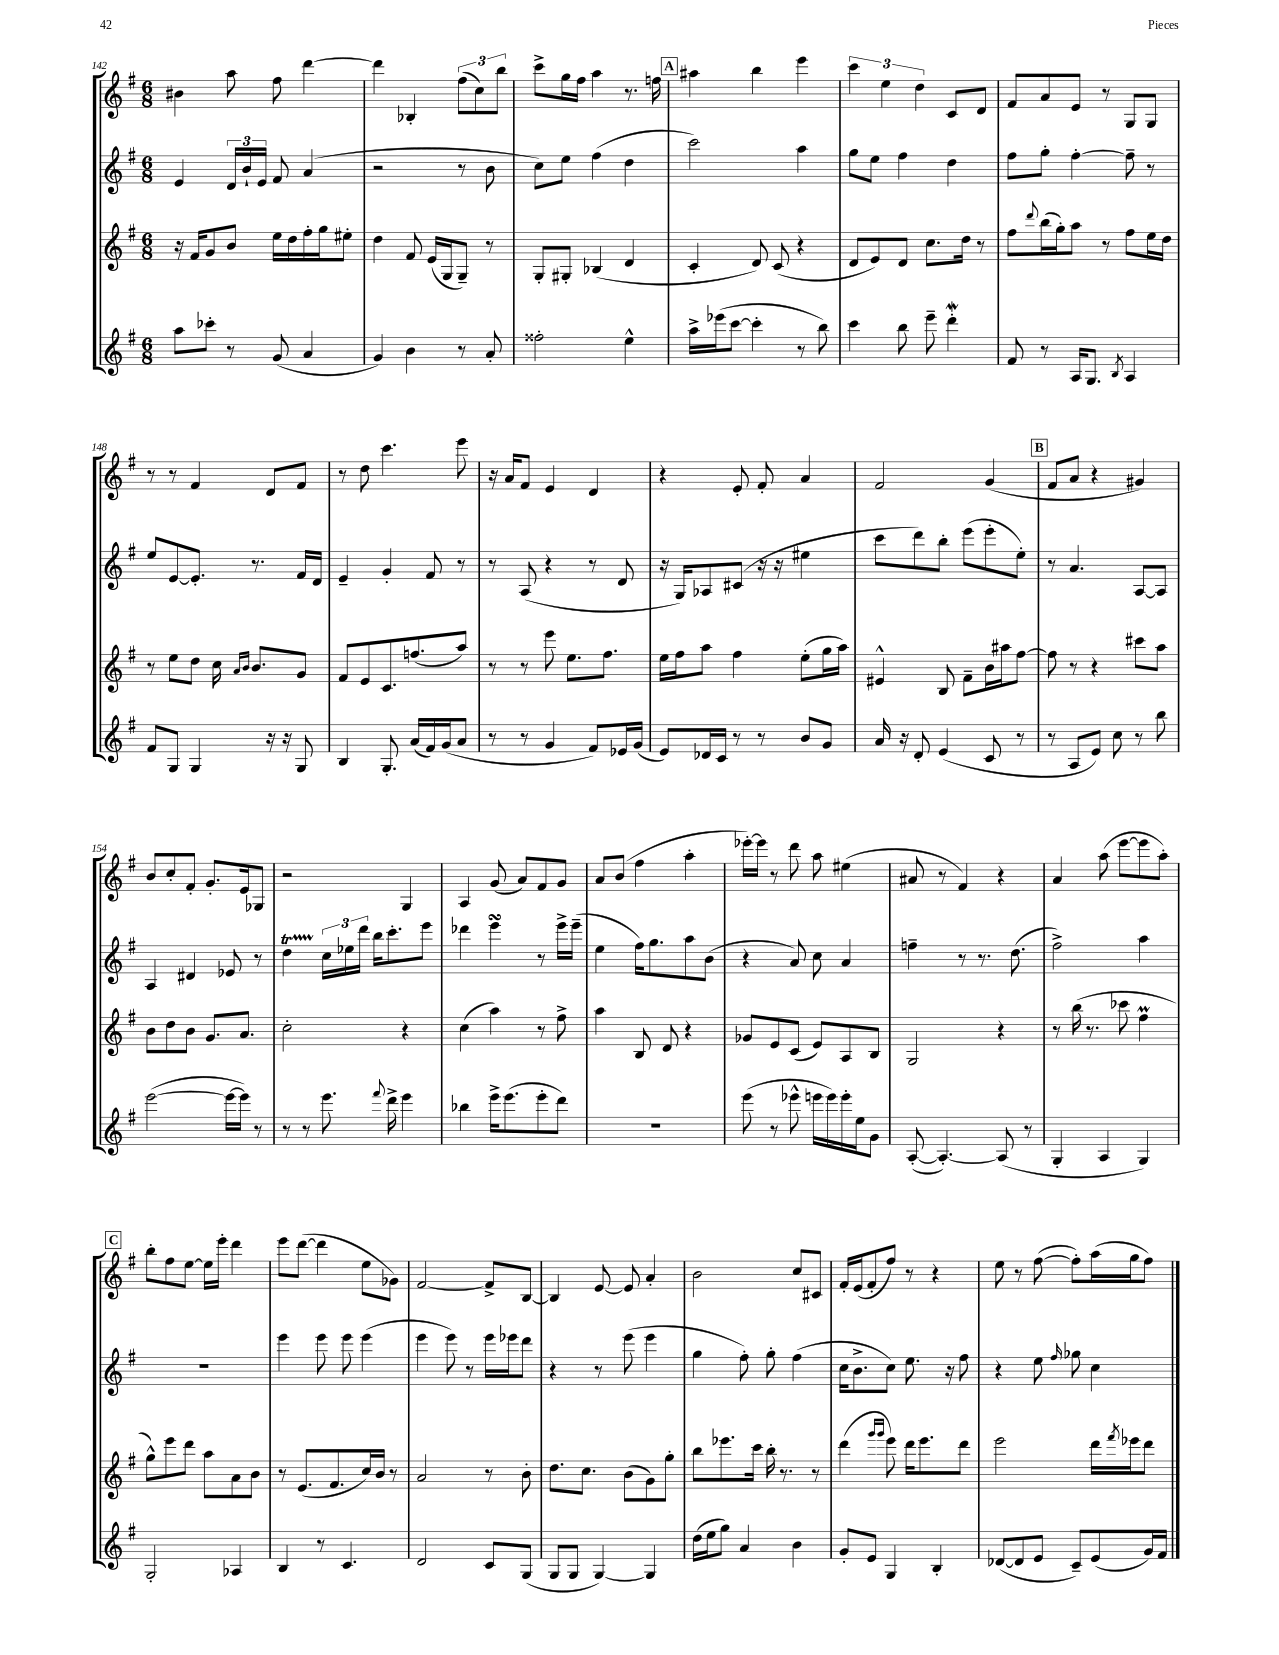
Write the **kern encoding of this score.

**kern	**kern	**kern	**kern
*part4	*part3	*part2	*part1
*staff4	*staff3	*staff2	*staff1
*clefG2	*clefG2	*clefG2	*clefG2
*k[f#]	*k[f#]	*k[f#]	*k[f#]
*M6/8	*M6/8	*M6/8	*M6/8
=142	=142	=142	=142
8aa\L	16r	4e/	4b#X\
.	16f#/KL	.	.
8ccc-X'\J	8g/	.	.
8r	8b/J	24d/LL	8aa\
.	.	24b`/	.
.	.	24e/JJ	.
(8g/	16ee\LL	8f#/	8ff#\
.	16dd\	.	.
4a/	16ff#'\	(4a/	[4ddd\
.	16gg\J	.	.
.	8ee#X'\J	.	.
=143	=143	=143	=143
4g/)	4dd\	2r	4ddd\]
4b\	8f#/	.	4B-X'/
.	(16e/LL	.	.
.	16G/J	.	.
8r	8G~/J)	8r	(12ff#\L
.	.	.	12cc\)
8a'/	8r	8b\	.
.	.	.	12bb\J
=144	=144	=144	=144
2ff##X'\	8G'/L	8cc\L)	8ccc^\L
.	8G#X'/J	8ee\J	16gg\L
.	.	.	16ff#\JJ
.	(4B-X/	(4ff#\	4aa\
4ee^^\	4d/	4dd\	8.r
.	.	.	16ffn\
!!LO:REH:place=s1:t=A
=145	=145	=145	=145
16aa^\LL	4c'/	2ccc\)	4aa#X\
(16eee-X\J	.	.	.
[8ccc\J	.	.	.
4ccc'\]	8d/)	.	4bb\
.	(8c/	.	.
8r	4r	4aa\	4eee\
8bb\)	.	.	.
=146	=146	=146	=146
4ccc\	8d/L	8gg\L	6ccc\
.	8e/)	8ee\J	.
.	.	.	6ee\
8bb\	8d/J	4ff#\	.
.	.	.	6dd\
8eee~\	8.cc\L	.	.
4dddW'\	.	4dd\	8c/L
.	16dd\Jk	.	.
.	8r	.	8d/J
=147	=147	=147	=147
8f#/	8ff#\L	8ff#\L	8f#/L
.	8qqddd/	.	.
8r	(16bb\L	8gg'\J	8a/
.	16gg'\J)	.	.
16A/KL	8aa\J	[4ff#'\	8e/J
8.G/J	.	.	.
.	8r	.	8r
8qB/	.	.	.
4A/	8ff#\L	8ff#~\]	8G/L
.	16ee\L	8r	8G/J
.	16dd\JJ	.	.
!!LO:LB:g=z
=148	=148	=148	=148
8f#/L	8r	8ee/L	8r
8G/J	8ee\L	[8e/	8r
4G/	8dd\J	8.e'/J]	4f#/
.	16cc\	.	.
.	16qqa/LL	.	.
.	16qqb/JJ	.	.
.	8.b/L	8.r	.
16r	.	.	8d/L
16r	.	.	.
8G/	8g/J	16f#/LL	8f#/J
.	.	16d/JJ	.
=149	=149	=149	=149
4B/	8f#/L	4e~/	8r
.	8e/	.	8dd\
8.G'/	8.c/	4g'/	4.ccc\
(16a/LL	(8.ffn/	.	.
16f#/)	.	8f#/	.
(16g/J	.	.	.
8a/J	8aa/J)	8r	8eee\
=150	=150	=150	=150
8r	8r	8r	16r
.	.	.	16a/KL
8r	8r	(8A/	8f#/J
4g/	8eee\	4r	4e/
.	8.ee\L	.	.
8f#/L)	.	8r	4d/
.	8.ff#\J	.	.
16e-X/L	.	8d/	.
(16g/JJ	.	.	.
=151	=151	=151	=151
8e/L)	16ee\LL	16r	4r
.	16ff#\J	16G/KL)	.
16d-X/L	8aa\J	8A-X/	.
16c/JJ	.	.	.
8r	4ff#\	(8c#X/J	8e'/
8r	.	16r	8f#'/
.	.	16r	.
8b/L	(8ee'\L	4ee#X\	4a/
8g/J	16gg\L	.	.
.	16aa\JJ)	.	.
=152	=152	=152	=152
16a/	4e#X^^/	8ccc\L	2f#/
16r	.	.	.
8d'/	.	8ddd\)	.
(4e/	8B/	8bb'\J	.
.	8f#~\L	(8eee\L	.
8c/	16b\L	8eee'\	(4g/
.	16aa#X\J	.	.
8r	[8ff#\J	8ee'\J)	.
!!LO:REH:place=s1:t=B
=153	=153	=153	=153
8r	8ff#\]	8r	8f#/L
8A/L	8r	4.a/	8a/J
8e/J)	4r	.	4r
8cc\	.	.	.
8r	8ccc#X\L	[8A/L	4g#X/)
8bb\	8aa\J	8A/J]	.
!!LO:LB:g=z
=154	=154	=154	=154
([2eee\	8b\L	4A/	8b/L
.	8dd\	.	8cc'/
.	8b\J	4d#X/	8f#'/J
.	8.g/L	.	8.g'/L
16eee\LL_	.	8e-X/	.
16eee\JJ])	8.a/J	.	16e/k
8r	.	8r	8G-X/J
=155	=155	=155	=155
8r	2cc'\	4ddT\	2r
8r	.	.	.
8.eee\	.	24cc\LL	.
.	.	24ee-X\	.
.	.	24ddd\JJ	.
.	.	16bb\KL	.
8qqfff#/	.	.	.
16ddd^\	.	8.ccc'\	.
4eee\	4r	.	4G/
.	.	8eee\J	.
=156	=156	=156	=156
4bb-X\	(4cc\	4ddd-X\	4A/
16eee^\KL	4aa\)	4eeesSSS\	(8g/
(8.eee\	.	.	.
.	.	.	8a/L)
8eee'\	8r	8r	8f#/
8ddd\J)	8ff#^\	16eee^\LL	8g/J
.	.	(16eee~\JJ	.
=157	=157	=157	=157
2.r	4aa\	4ee\	8a/L
.	.	.	(8b/J
.	8B/	16ff#\KL)	4ff#\
.	.	8.gg\	.
.	8d/	.	.
.	4r	8aa\	4aa'\
.	.	(8b\J	.
=158	=158	=158	=158
(8eee\	8g-X/L	4r	[16eee-X'\LL)
.	.	.	16eee-\JJ]
8r	8e/	.	8r
8eee-X^^\	(8c/J	8a/)	8ddd\
16eeen\LL	8e/L)	8cc\	8aa\
16eee\)	.	.	.
16eee'\	8A/	4a/	(4ee#X\
16ee\J	.	.	.
8g\J	8B/J	.	.
=159	=159	=159	=159
([8A'/	2G/	4ffn~\	8a#X/
4.A'/_)	.	.	8r
.	.	8r	4f#/)
.	.	8.r	.
(8A/]	4r	.	4r
.	.	(8.dd\	.
8r	.	.	.
=160	=160	=160	=160
4G'/	8r	2ff#^\)	4a/
.	(16bb\	.	.
.	8.r	.	.
4A/	.	.	(8aa\
.	8ccc-X\	.	[8eee\L
4G/)	4ff#m\	4aa\	8eee\]
.	.	.	8aa'\J)
!!LO:LB:g=z
!!LO:REH:place=s1:t=C
=161	=161	=161	=161
2G'/	8gg^^\L)	2.r	8bb'\L
.	8eee\	.	8ff#\
.	8ddd\J	.	[8ee\J
.	8aa\L	.	16ee\LL]
.	.	.	16eee'\JJ
4A-X/	8a\	.	4ddd\
.	8b\J	.	.
=162	=162	=162	=162
4B/	8r	4eee\	8eee\L
.	(8.e/L	.	([8ddd\J
8r	.	8eee\	4ddd\]
.	8.f#/	.	.
4.c/	.	8eee\	.
.	16cc/L)	(4eee\	8ee\L
.	16b/JJ	.	.
.	8r	.	8g-X\J)
=163	=163	=163	=163
2d/	2a/	4eee\	[2f#/
.	.	8eee\)	.
.	.	8r	.
8c/L	8r	16eee\LL	8f#^/L]
.	.	16eee-X\J	.
(8G/J	8b'\	8ddd\J	[8B/J
=164	=164	=164	=164
8G/L	8.dd\L	4r	4B/]
8G/J	.	.	.
.	8.cc\J	.	.
[4G/)	.	8r	[8e/
.	(8b\L	(8eee\	8e/]
4G/]	8g\)	4eee\	4a'/
.	8gg'\J	.	.
=165	=165	=165	=165
(16dd\LL	8bb\L	4gg\	2b\
16ee\J	.	.	.
8gg\J)	8.eee-X\	.	.
4a/	.	8ff#'\)	.
.	16ccc\Jk	.	.
.	16bb'\	8gg'\	.
.	8.r	.	.
4b\	.	(4ff#\	8cc/L
.	8r	.	8c#X/J
=166	=166	=166	=166
8g'/L	(4ddd\	16cc\KL	16f#'/LL
.	.	8.b^\	(16e/J
8e/J	.	.	8f#'/
.	16qqggg/LL	.	.
.	16qqggg/JJ	.	.
4G/	8eee\)	8cc\J)	8ff#/J)
.	16ddd\KL	8.ee\	8r
.	8.eee\	.	.
4B'/	.	.	4r
.	.	16r	.
.	8ddd\J	8ff#\	.
=167	=167	=167	=167
([8d-X/L	2eee\	4r	8ee\
8d-/]	.	.	8r
8e/J	.	8ee\	([8ff#\
.	.	16qqff#/	.
8c~/L)	.	8gg-X\	8ff#'\L])
(8e/	16ddd\LL	4cc\	(16aa\L
.	8qfff#/	.	.
.	16eee-X\J	.	16gg\J
16g/L)	8ddd\J	.	8ff#\J)
16f#/JJ	.	.	.
==	==	==	==
*-	*-	*-	*-
